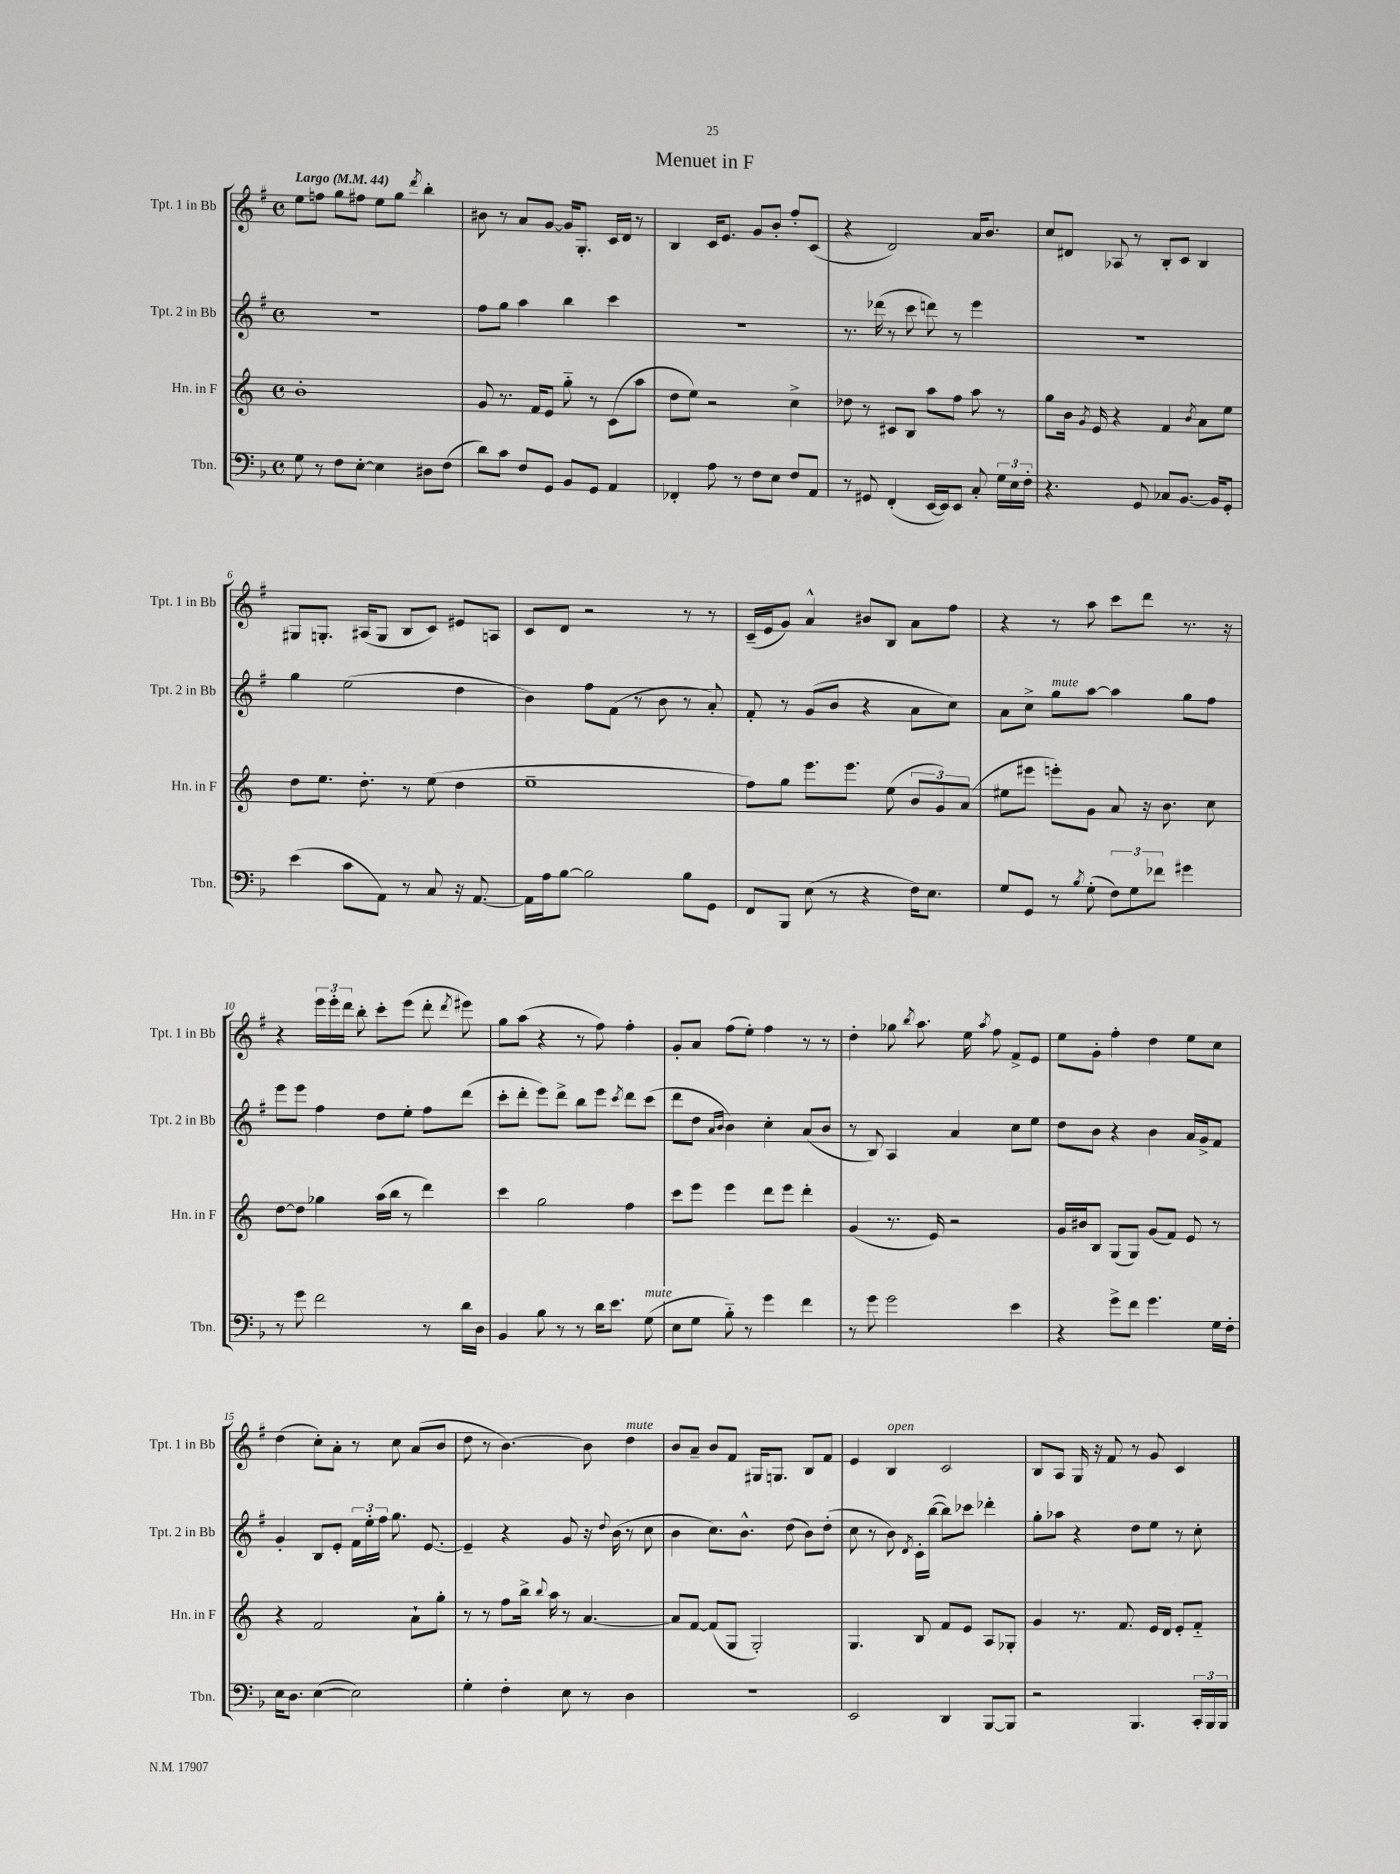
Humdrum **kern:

**kern	**kern	**kern	**kern
*staff4	*staff3	*staff2	*staff1
*clefF4	*clefG2	*clefG2	*clefG2
*k[b-]	*k[]	*k[f#]	*k[f#]
*M4/4	*M4/4	*M4/4	*M4/4
*met(c)	*met(c)	*met(c)	*met(c)
*MM44	*MM44	*MM44	*MM44
8G	1b'	1r	8ee
8r	.	.	8ff
8F	.	.	8gg
[8E'	.	.	8ff#
4E]	.	.	8ee
.	.	.	8gg
.	.	.	8qddd
8D#	.	.	4bb'
(8F	.	.	.
=	=	=	=
8d)	8g	8ff#	8b#
8c	8.r	8gg	8r
8F	.	4aa	8a
.	16f	.	.
8GG	8e	.	[8g
8BB-	8gg'~	4bb	16g]
.	.	.	8.G'
8GG	8r	.	.
4AA	(8c	4ccc	16c
.	.	.	16d
.	8aa	.	8r
=	=	=	=
4FF-'	8dd	1r	4B
.	8ee)	.	.
8A	2r	.	16c
.	.	.	8.e
8r	.	.	.
8F	.	.	8g
8E	.	.	8b'
8F	4cc^	.	8ff#'
8AA	.	.	(8c
=	=	=	=
8r	8dd-	8.r	4r
8GG#	8r	.	.
.	.	(16ddd-	.
(4FF'	8c#	8r	2d)
.	8B	8ccc	.
[16EE	8aa	8ddd)	.
16EE])	.	.	.
8EE	8ff	8r	.
8C'	8aa	4eee	16a
.	.	.	8.b
24G	8r	.	.
24E	.	.	.
24F'	.	.	.
=	=	=	=
4.r	8gg	1r	8cc
.	16b	.	8d#
.	8qg	.	.
.	16e	.	.
.	4r	.	8A-
8GG	.	.	8r
8C-	4f	.	8B'
[8.BB-	.	.	8c
.	8qb	.	.
.	8a	.	4B
16BB-]	.	.	.
8GG'	8ee	.	.
=	=	=	=
(4e	8dd	4gg	8G#
.	8.ee	.	8.G'
8c	.	(2ee	.
.	8.dd'	.	(16A#
8AA)	.	.	8G
8r	8r	.	8B
8C	(8ee	.	8c)
16r	4dd	4dd	8e#
[8.AA	.	.	.
.	.	.	8A
=	=	=	=
16AA]	1ee~	4b)	8c
16A	.	.	.
[8B-	.	.	8d
2B-]	.	8ff#	2r
.	.	(8f#	.
.	.	8r	.
.	.	8b	.
8B-	.	8r	8r
8GG	.	8a')	8r
=	=	=	=
8FF	8ff)	8f#'	(16c~
.	.	.	16e
8BBB-	8gg	8r	8g)
(8E	8.eee	(8g	4a^^
8r	.	8b	.
.	8.eee	.	.
4r	.	4r	8b#
.	(8ee	.	8B
16F)	12b	8a	8a
8.E	.	.	.
.	12g)	.	.
.	.	8cc)	8ff#
.	(12a	.	.
=	=	=	=
8G	8ee#	8a	4r
8GG	8eee#	8cc^	.
8r	8eee')	8gg	8r
8qB-	.	.	.
(8G'	8g	[8aa	8aa
12F)	8a	4aa]	8ccc
12G	.	.	.
.	16r	.	8ddd
12f-	.	.	.
.	8.b	.	.
4g#	.	8gg	8.r
.	8cc	8ff#	.
.	.	.	16r
=	=	=	=
8r	[8dd	8eee	4r
8g	8dd]	8eee	.
2f	4gg-	4ff#	24eee
.	.	.	24eee'
.	.	.	24ddd
.	.	.	8bb'
.	(16aa	8dd	8ccc'
.	16bb	.	.
.	8r	8ee'	(8eee
8r	4ddd)	8ff#	8ddd'
.	.	.	8qddd
16d	.	(8ddd	8eee#)
16D	.	.	.
=	=	=	=
4BB-	4ccc	8ccc'	8gg
.	.	8ddd'	(8aa
8B-	2gg	8eee)	4r
8r	.	8ddd^	.
8r	.	8bb	8r
16d	.	8eee	8ff#)
8.e	.	.	.
.	.	8qccc	.
.	4ff	8ddd	4ff#'
(8G	.	(8ccc	.
=	=	=	=
8E	8ccc	8ddd	8g'
8G	8eee	8dd	8a
.	.	16qqa	.
.	.	16qqb	.
8B-'~)	4eee	4b)	(8ff#
8r	.	.	8ee')
4g	8ddd	4cc'	4ff#
.	8eee	.	.
4f	4ddd'	(8a	8r
.	.	8b	8r
=	=	=	=
8r	(4g	8r	4dd'
8g	.	8B)	.
2g	8.r	4A	8gg-
.	.	.	8qbb
.	.	.	8.aa
.	16e)	.	.
.	2r	4a	.
.	.	.	16ee
.	.	.	8qaa
.	.	.	8ff#
4e	.	8cc	8f#^
.	.	8ee	8e
=	=	=	=
4r	16g	8dd	8ee
.	16b#	.	.
.	8B	8b	8g'
8g^	(8G	4r	4ff#'
8f	8G)	.	.
4.g	(8g	4b	4dd
.	8f)	.	.
.	8e	16a	8ee
.	.	16g^	.
16G	8r	8f#	8cc
16F'	.	.	.
=	=	=	=
16E	4r	4g'	(4dd
8.D	.	.	.
([4E	2f	8B	8cc')
.	.	8e'	8a'
2E])	.	24f#	8r
.	.	24ee'	.
.	.	24ff#	.
.	.	8.gg	8cc
.	8a`	.	(8a
.	.	[8.e	.
.	8gg'	.	8b
=	=	=	=
4G'	8r	4e~]	8dd
.	8r	.	8r
4F'	8ff	4r	[4.b)
.	16bb^	.	.
.	8qqbb	.	.
.	16aa	.	.
8E	8r	8g	.
8r	[4.a	16r	8b]
.	.	8qqdd	.
.	.	(16b	.
4D	.	8r	4dd
.	.	8cc	.
=	=	=	=
1r	8a]	4b	8b
.	[8f	.	8a~
.	(8f]	8.cc)	8b
.	8G	.	8f#
.	.	8.b^^	.
.	2G')	.	16G#
.	.	.	8.G
.	.	(8dd	.
.	.	8b)	8B
.	.	(8dd'	8f#
=	=	=	=
2EE	4.G	8cc	4e
.	.	8r	.
.	.	8b)	4B
.	.	8qd	.
.	8B	16c'	.
.	.	([16bb	.
4DD	8f	8bb])	2c
.	8e	8ccc-	.
[8BBB-	8A	4ddd-'	.
8BBB-]	8G-'	.	.
=	=	=	=
2r	4g	8gg'	8B
.	.	8aa-	8A
.	8.r	4r	16G
.	.	.	16r
.	.	.	8f#
.	8.f	.	.
4.BBB-	.	8dd	8r
.	16e	8ee	8g
.	16d	.	.
.	8e'	8r	4c
24CC'	8f'~	8cc'	.
24BBB-	.	.	.
24BBB-	.	.	.
==	==	==	==
*-	*-	*-	*-
